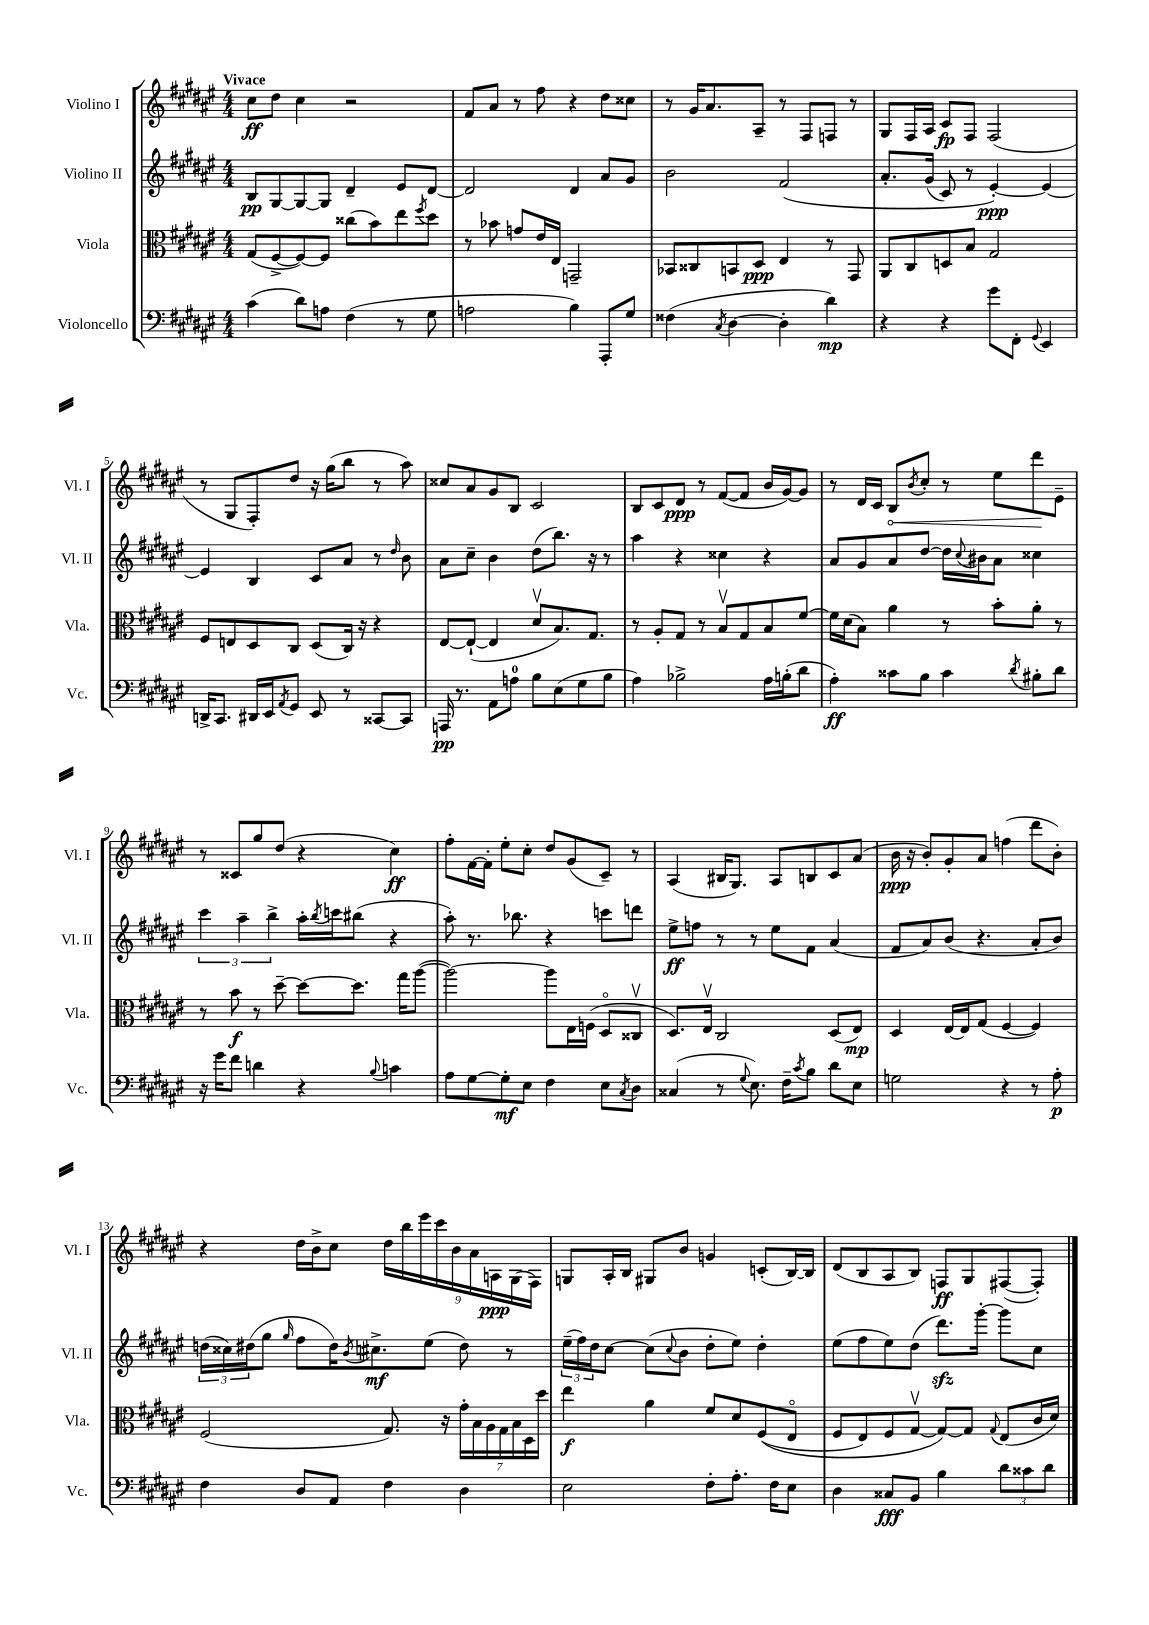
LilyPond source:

<<
\new StaffGroup <<
\new Staff = "s0" \with { instrumentName = "Violino I" shortInstrumentName = "Vl. I" } {
    \clef treble \key fis \major \numericTimeSignature \time 4/4 \tempo "Vivace"
    cis''8\ff dis''8 cis''4 r2 |
    fis'8 ais'8 r8 fis''8 r4 dis''8 cisis''8 |
    r8 gis'16 ais'8. ais8-- r8 fis8 f8 r8 |
    gis8 fis16 ais16 cis'8\fp fis8 fis2( |
    r8 gis8 fis8-.) dis''8 r16 gis''16( b''8 r8 ais''8) |
    cisis''8 ais'8 gis'8 b8 cis'2 |
    b8 cis'8 dis'8\ppp r8 fis'8~( fis'8 b'16 gis'16~) gis'8 |
    r8 dis'16 cis'16 \once \override Hairpin.circled-tip = ##t b8\< \acciaccatura { b'8 } cis''8-. r8 eis''8 dis'''8\! eis'8-- |
    r8 cisis'8 gis''8 dis''8( r4 cis''4\ff) |
    fis''8-. fis'16~ fis'16-. eis''8-. cis''8-. dis''8 gis'8( cis'8--) r8 |
    ais4( bis16 gis8.) ais8 b8 cis'8 ais'8( |
    b'16\ppp r16 b'8-.) gis'8-. ais'8 f''4( dis'''8 b'8-.) |
    r4 dis''16 b'16-> cis''8 \tuplet 9/8 { dis''16 b''16 eis'''16 cis'''16 b'16 ais'16 a16\ppp gis16( fis16) } |
    g8 ais16-. b16 gis8 b'8 g'4 c'8-.( b16~) b16 |
    dis'8( b8 ais8 b8) f8\ff gis8 fis8~( fis8-.) \bar "|." |
}
\new Staff = "s1" \with { instrumentName = "Violino II" shortInstrumentName = "Vl. II" } {
    \clef treble \key fis \major \numericTimeSignature \time 4/4
    b8\pp gis8~ gis8~ gis8 dis'4-- eis'8 dis'8~ |
    dis'2 dis'4 ais'8 gis'8 |
    b'2 fis'2\( |
    ais'8.-. gis'16( cis'8) r8 eis'4~-.\ppp\) eis'4~ |
    eis'4 b4 cis'8 ais'8 r8 \grace { dis''16 } b'8 |
    ais'8 cis''8-- b'4 dis''8( b''8.) r16 r8 |
    ais''4 r4 cisis''4 r4 |
    ais'8 gis'8 ais'8 dis''8~ dis''16 \appoggiatura { cis''8 } bis'16 ais'8 cisis''4 |
    \tuplet 3/2 { cis'''4 ais''4-- b''4-> } ais''16-. \acciaccatura { b''8 } c'''16 bis''8( r4 |
    ais''8-.) r8. bes''8. r4 c'''8 d'''8 |
    eis''8->\ff f''8 r8 r8 eis''8 fis'8 ais'4( |
    fis'8 ais'8) b'8( r4. ais'8-. b'8) |
    \tuplet 3/2 { d''16( cisis''16) dis''16( } gis''8 \grace { gis''16 } fis''8 dis''16) \acciaccatura { b'8 } cis''8.->\mf eis''8( dis''8) r8 |
    \tuplet 3/2 { eis''16--( fis''16) dis''16 } cis''8~ cis''8( \appoggiatura { cis''8 } b'8 dis''8-. eis''8) dis''4-. |
    eis''8( fis''8 eis''8) dis''8( dis'''8.\sfz) gis'''16~-. gis'''8 cis''8 \bar "|." |
}
\new Staff = "s2" \with { instrumentName = "Viola" shortInstrumentName = "Vla." } {
    \clef alto \key fis \major \numericTimeSignature \time 4/4
    gis8( fis8~-> fis8~) fis8 cisis''8( b'8) eis''8 \acciaccatura { fis''8 } dis''8 |
    r8 bes'8 g'8 eis'16 eis16 g,2-- |
    bes,8 cisis8 b,8 dis8\ppp eis4 r8 gis,8 |
    ais,8 cis8 d8 b8 gis2 |
    fis8 e8 dis8 cis8 dis8( cis16) r16 r4 |
    eis8~ eis8~-!( eis4 dis'8\upbow b8.) gis8. |
    r8 ais8-. gis8 r8 b8\upbow gis8 b8 fis'8~ |
    fis'16 dis'16( b8) ais'4 r8 b'8-. ais'8-. r8 |
    r8 b'8\f r8 dis''8~-- dis''8~ dis''8. gis''16 ais''8~( |
    ais''2~) ais''8 eis16 f16( dis8\flageolet cisis8\upbow |
    dis8.) eis16\upbow cis2 dis8( eis8\mp) |
    dis4 eis16~ eis16 gis8( fis4~ fis4) |
    fis2( gis8.) r16 \tuplet 7/4 { gis'16-. b16 ais16 gis16 b16 dis16 dis''16 } |
    eis''4\f ais'4 fis'8 dis'8 fis8(\( eis8\flageolet |
    fis8 eis8) fis8 gis8~\upbow gis8~\) gis8 \appoggiatura { gis8 } eis8( cis'16 dis'16) \bar "|." |
}
\new Staff = "s3" \with { instrumentName = "Violoncello" shortInstrumentName = "Vc." } {
    \clef bass \key fis \major \numericTimeSignature \time 4/4
    cis'4( dis'8) a8 fis4( r8 gis8 |
    a2 b4) ais,,8-. gis8 |
    fisis4( \acciaccatura { cis8 } dis4~ dis4-. dis'4\mp) |
    r4 r4 gis'8 fis,8-. \appoggiatura { gis,8 } eis,4 |
    d,16-> cis,8. dis,16 eis,16 \acciaccatura { ais,8 } gis,8 eis,8 r8 cisis,8~ cisis,8 |
    a,,16\pp r8. ais,8 a8-0 b8 eis8( gis8 b8 |
    ais4) bes2-> ais16 b16-.( dis'8 |
    ais4-.\ff) cisis'8 b8 cisis'4 \acciaccatura { dis'8 } bis8-. dis'8 |
    r16 gis'16 fis'8 d'4 r4 \appoggiatura { b8 } c'4 |
    ais8 gis8~ gis8-.\mf eis8 fis4 eis8 \acciaccatura { cis8 } dis8 |
    cisis4( r8 \appoggiatura { gis8 } eis8.) fis16-- \acciaccatura { cis'8 } b8 dis'8 eis8 |
    g2 r4 r8 ais8-.\p |
    fis4 dis8 ais,8 fis4 dis4 |
    eis2 fis8-. ais8.-. fis16 eis8 |
    dis4 cisis8\fff b,8 b4 \tuplet 3/2 { dis'8 cisis'8 dis'8 } \bar "|." |
}
>>
>>
